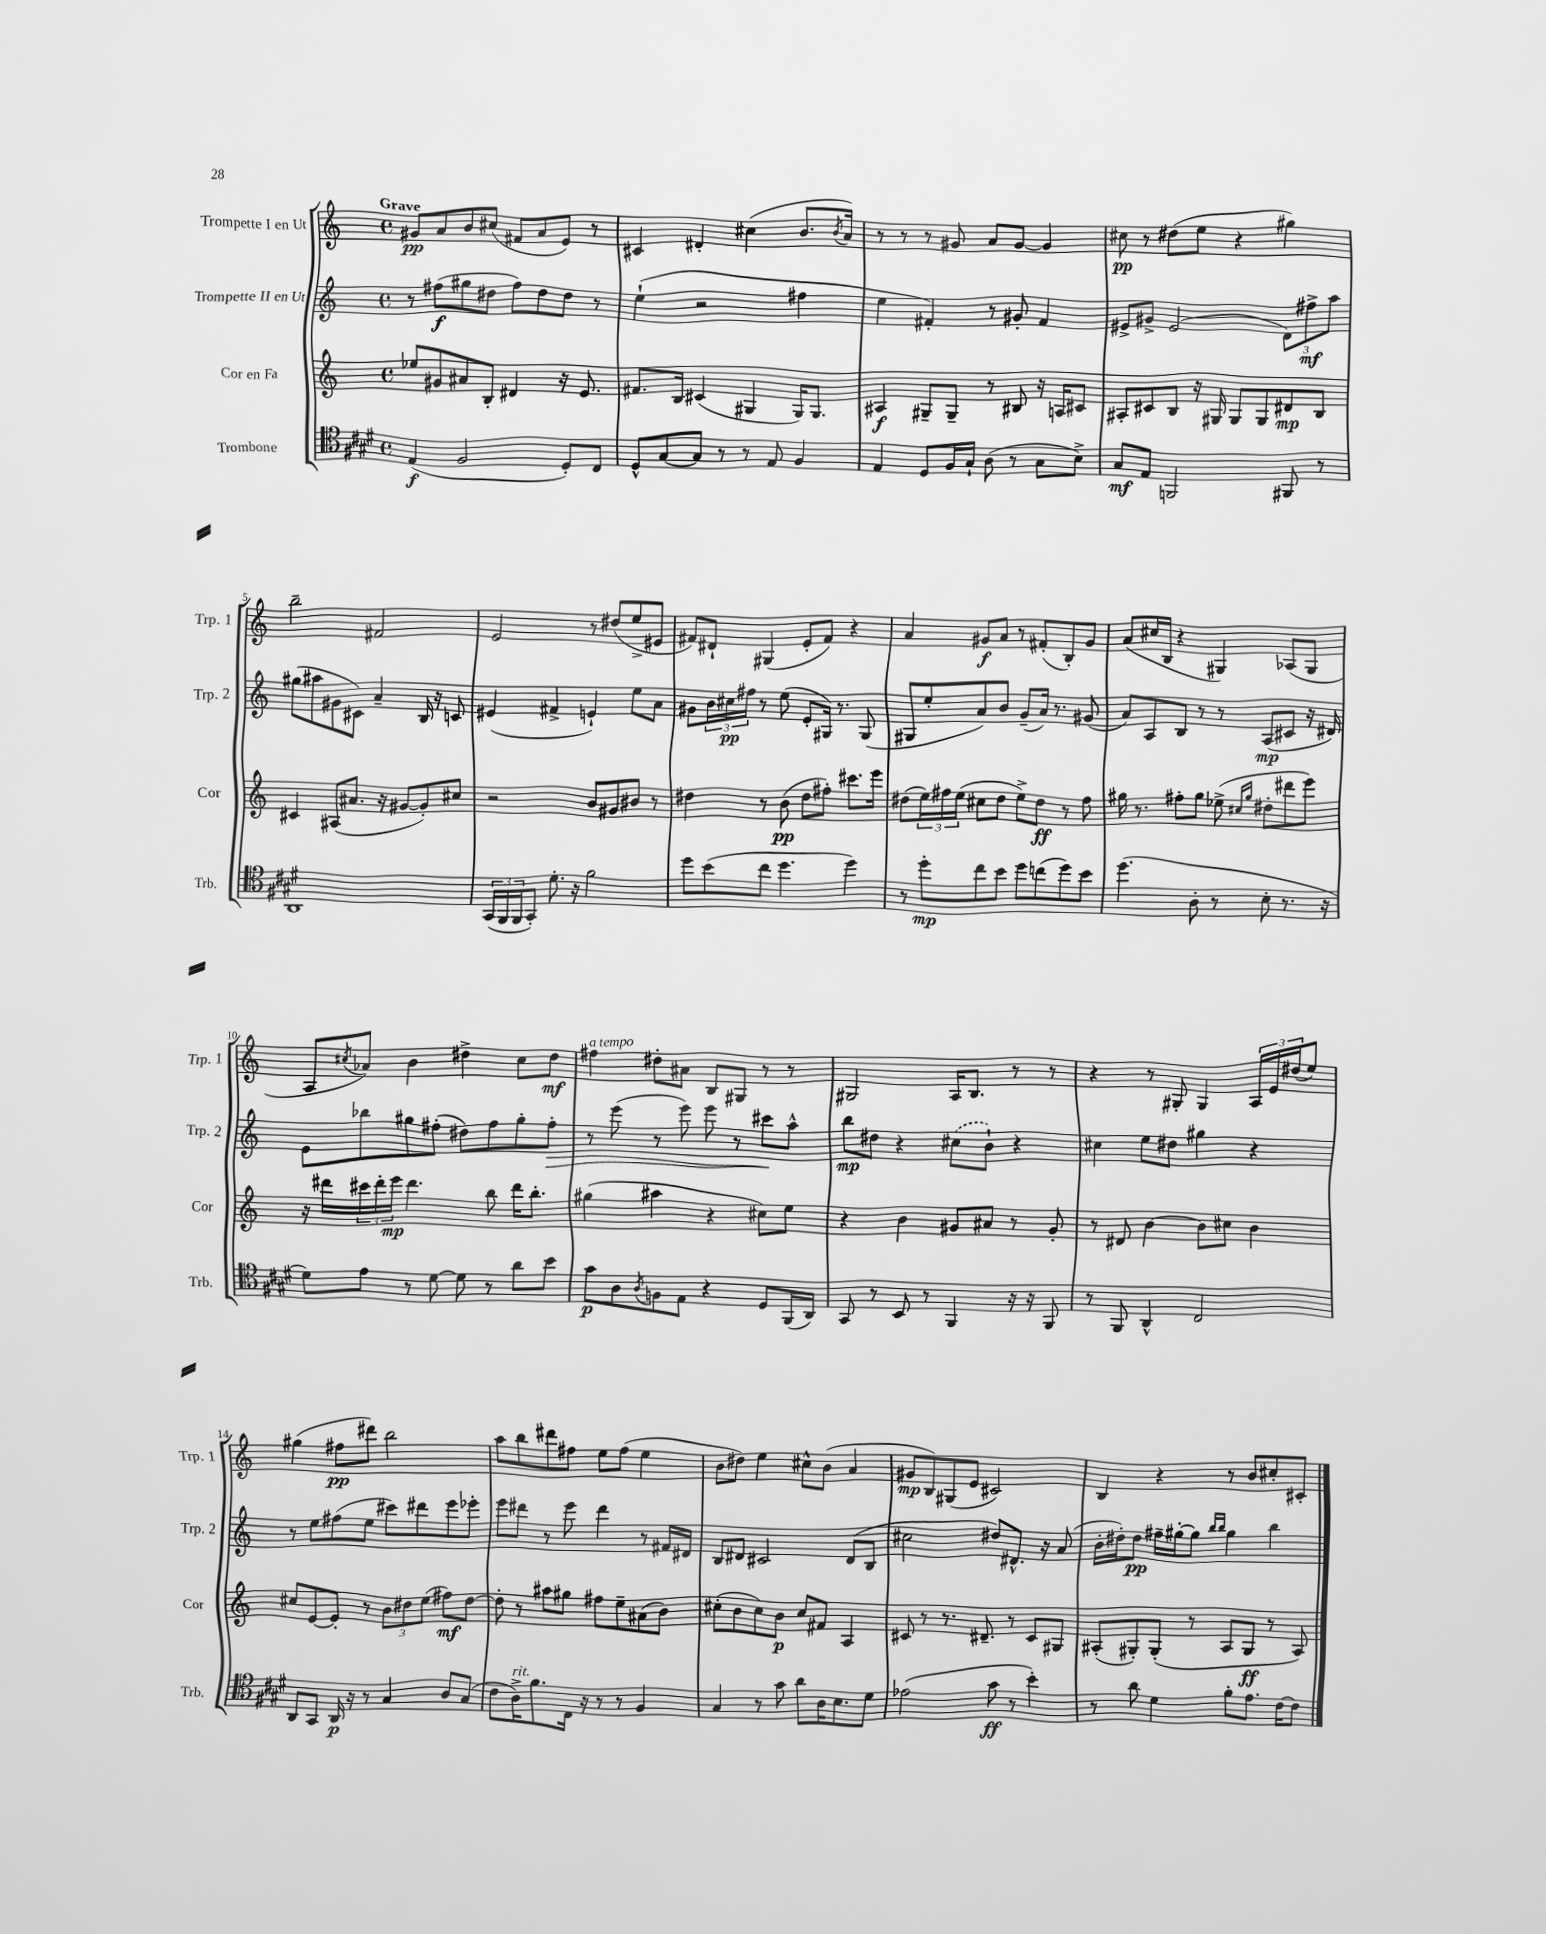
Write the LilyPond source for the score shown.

<<
\new StaffGroup <<
\new Staff = "s0" \with { instrumentName = "Trompette I en Ut" shortInstrumentName = "Trp. 1" } {
    \clef treble \key c \major \defaultTimeSignature \time 4/4 \tempo "Grave"
    gis'8\pp a'8 b'8 cis''8( fis'8 a'8 e'8) r8 |
    cis'4 dis'4-. cis''4( b'8. \acciaccatura { b'8 } a'16) |
    r8 r8 r8 gis'8 a'8 gis'8~ gis'4 |
    cis''8\pp r8 dis''8( e''8 r4 gis''4) |
    b''2-- fis'2 |
    e'2 r8 dis''8( e''8-> eis'8 |
    fis'8) dis'8-! gis4( e'8-. fis'8) r4 |
    a'4 gis'8\f a'8 r8 fis'8-.( b8-.) gis'8 |
    a'8( cis''16 b16 r4 gis4) aes8( gis8 |
    a8 \acciaccatura { cis''8 } aes'8) b'4 dis''4-> cis''8 dis''8\mf |
    fis''4^\markup { \italic "a tempo" } dis''8-. ais'8 b8 gis8 r8 r8 |
    gis2 a16 b8. r8 r8 |
    r4 r8 gis8-. gis4 \tuplet 3/2 { a16 e'16 dis''16( } e''8) |
    gis''4( fis''8\pp dis'''8) b''2 |
    a''8 b''8 dis'''8 fis''8 e''8 fis''8( e''4 |
    b'8 dis''8) e''4 cis''8-^ b'8( a'4 |
    gis'8\mp b8) gis8( e'8 cis'2) |
    b4 r4 r8 b'8 cis''8-. cis'8-. \bar "|." |
}
\new Staff = "s1" \with { instrumentName = "Trompette II en Ut" shortInstrumentName = "Trp. 2" } {
    \clef treble \key c \major \defaultTimeSignature \time 4/4
    r8 fis''8\f( gis''8 dis''8 fis''8) dis''8 dis''8 r8 |
    e''4-!( r2 fis''4 |
    e''4 fis'4-.) r8 gis'8-. fis'4 |
    eis'8-> gis'8-> eis'2( \tuplet 3/2 { d'8) fis''8->\mf a''8 } |
    gis''8( ais''8 gis'8 cis'8) a'4-- b16 r16 c'8 |
    eis'4( fis'4-> e'4-!) e''8 a'8 |
    gis'8 \tuplet 3/2 { b'16 cis''16\pp fis''16 } r8 e''8( e'8-. gis16) r8. gis8( |
    gis8 e''8-. a'8) b'8 g'8--( a'16) r8. gis'8( |
    a'8) a8 b8 r8 r8 a8\mp( cis'8 r16 dis'16) |
    e'8 bes''8 gis''8 fis''8-.( dis''8) fis''8 gis''8-. fis''8-.\> |
    r8 e'''8( r8 e'''8) e'''8 r8 cis'''8\! a''8-^ |
    b''8\mp dis''8 r4 \once \slurDashed cis''8( b'8-!) r4 |
    cis''4 e''8 dis''8 gis''4 r4 |
    r8 e''8 fis''8( e''8 cis'''8) dis'''8 e'''8 ees'''8-. |
    e'''8 dis'''8 r8 e'''8 dis'''4 r8 fis'16 dis'16 |
    b8 dis'8 cis'2 dis'8( b8 |
    cis''2 dis''8) dis'8.-^ r16 a'8( |
    b'16-. dis''16-.) dis''8\pp fis''16-- gis''16~-. gis''8 \grace { b''16 b''16 } gis''4 b''4 \bar "|." |
}
\new Staff = "s2" \with { instrumentName = "Cor en Fa" shortInstrumentName = "Cor" } {
    \clef treble \key c \major \defaultTimeSignature \time 4/4
    ees''8 gis'8 ais'8 b8-. dis'4 r16 e'8. |
    fis'8. b16 cis'4( gis4 gis16) gis8. |
    ais4\f gis8-- gis8-- r8 bis8 r16 a16 cis'8 |
    ais8-. cis'8 b8 r16 gis16 gis8 gis8 dis'8\mp b8 |
    cis'4 ais8( ais'8. r16 gis'8~ gis'8-.) cis''8 |
    r2 b'8 gis'8 bis'8 r8 |
    dis''4 r8 b'8\pp( dis''8 fis''8-.) cis'''8. e'''16 |
    dis''8( \tuplet 3/2 { e''16) fis''16 e''16( } cis''8 dis''8 e''8->) dis''8\ff r8 fis''8 |
    gis''16 r8. fis''8-. gis''8 ees''8->( \grace { cis''16 gis''16 } dis''8-. dis'''8 e'''8) |
    r16 dis'''16 \tuplet 3/2 { cis'''16 dis'''16-. e'''16\mp } dis'''4. b''8 dis'''16 b''8.-. |
    gis''4( ais''4 r4 cis''8) e''8 |
    r4 b'4 gis'8 ais'8 r8 gis'8-. |
    r8 dis'8 b'4~ b'8 cis''8 b'4 |
    cis''8 e'8~ e'8-. r8 \tuplet 3/2 { b'8 dis''8 e''8( } fis''8\mf) dis''8~ |
    dis''8-. r8 ais''8 gis''8 fis''8 e''8-- ais'8( b'8) |
    cis''8-.( b'8 cis''8) b'8\p cis''8 fis'8 a4 |
    cis'8 r8 r8. dis'8.-- r8 cis'8 gis8 |
    ais8-.( gis8-.) gis8-.( r8 ais8 gis8\ff r8 ais8) \bar "|." |
}
\new Staff = "s3" \with { instrumentName = "Trombone" shortInstrumentName = "Trb." } {
    \clef tenor \key e \major \defaultTimeSignature \time 4/4
    e4\f( fis2 dis8-.) cis8 |
    dis8-^ gis8~ gis8 r8 r8 e8 fis4 |
    e4 dis8 fis16 gis16-! a8( r8 gis8 b8->) |
    gis8\mf e8 f,2 fis,8 r8 |
    a,1 |
    \tuplet 3/2 { gis,16( fis,16 fis,16 } gis,8-.) dis'8.-. r16 fis'2 |
    dis''8 b'8( cis''8 dis''4. dis''4) |
    r8 dis''8-.\mp cis''8 b'8 dis''8 c''8( dis''8) b'8 |
    dis''4.( a8-. r8 b8-. r8. r16 |
    dis'8) e'8 r8 dis'8~ dis'8 r8 a'8 b'8 |
    gis'8\p a8 \acciaccatura { a8 } f8 e8 r4 dis8 fis,16( a,16) |
    gis,8 r8 b,8 r8 fis,4 r16 r16 fis,8 |
    r8 fis,8 a,4-^ cis2 |
    a,8 gis,8 a,16\p r16 r8 gis4 a8 gis8( |
    cis'8 a16->^\markup { \italic "rit." }) fis'8. cis16 r16 r8 r8 fis4 |
    gis4 r8 gis'8 a'8 a16 b8. dis'8 |
    ees'2( gis'8\ff r8 b'4-.) |
    r8 a'8 dis'4 fis'8-. e'8. cis'16~ cis'8 \bar "|." |
}
>>
>>
